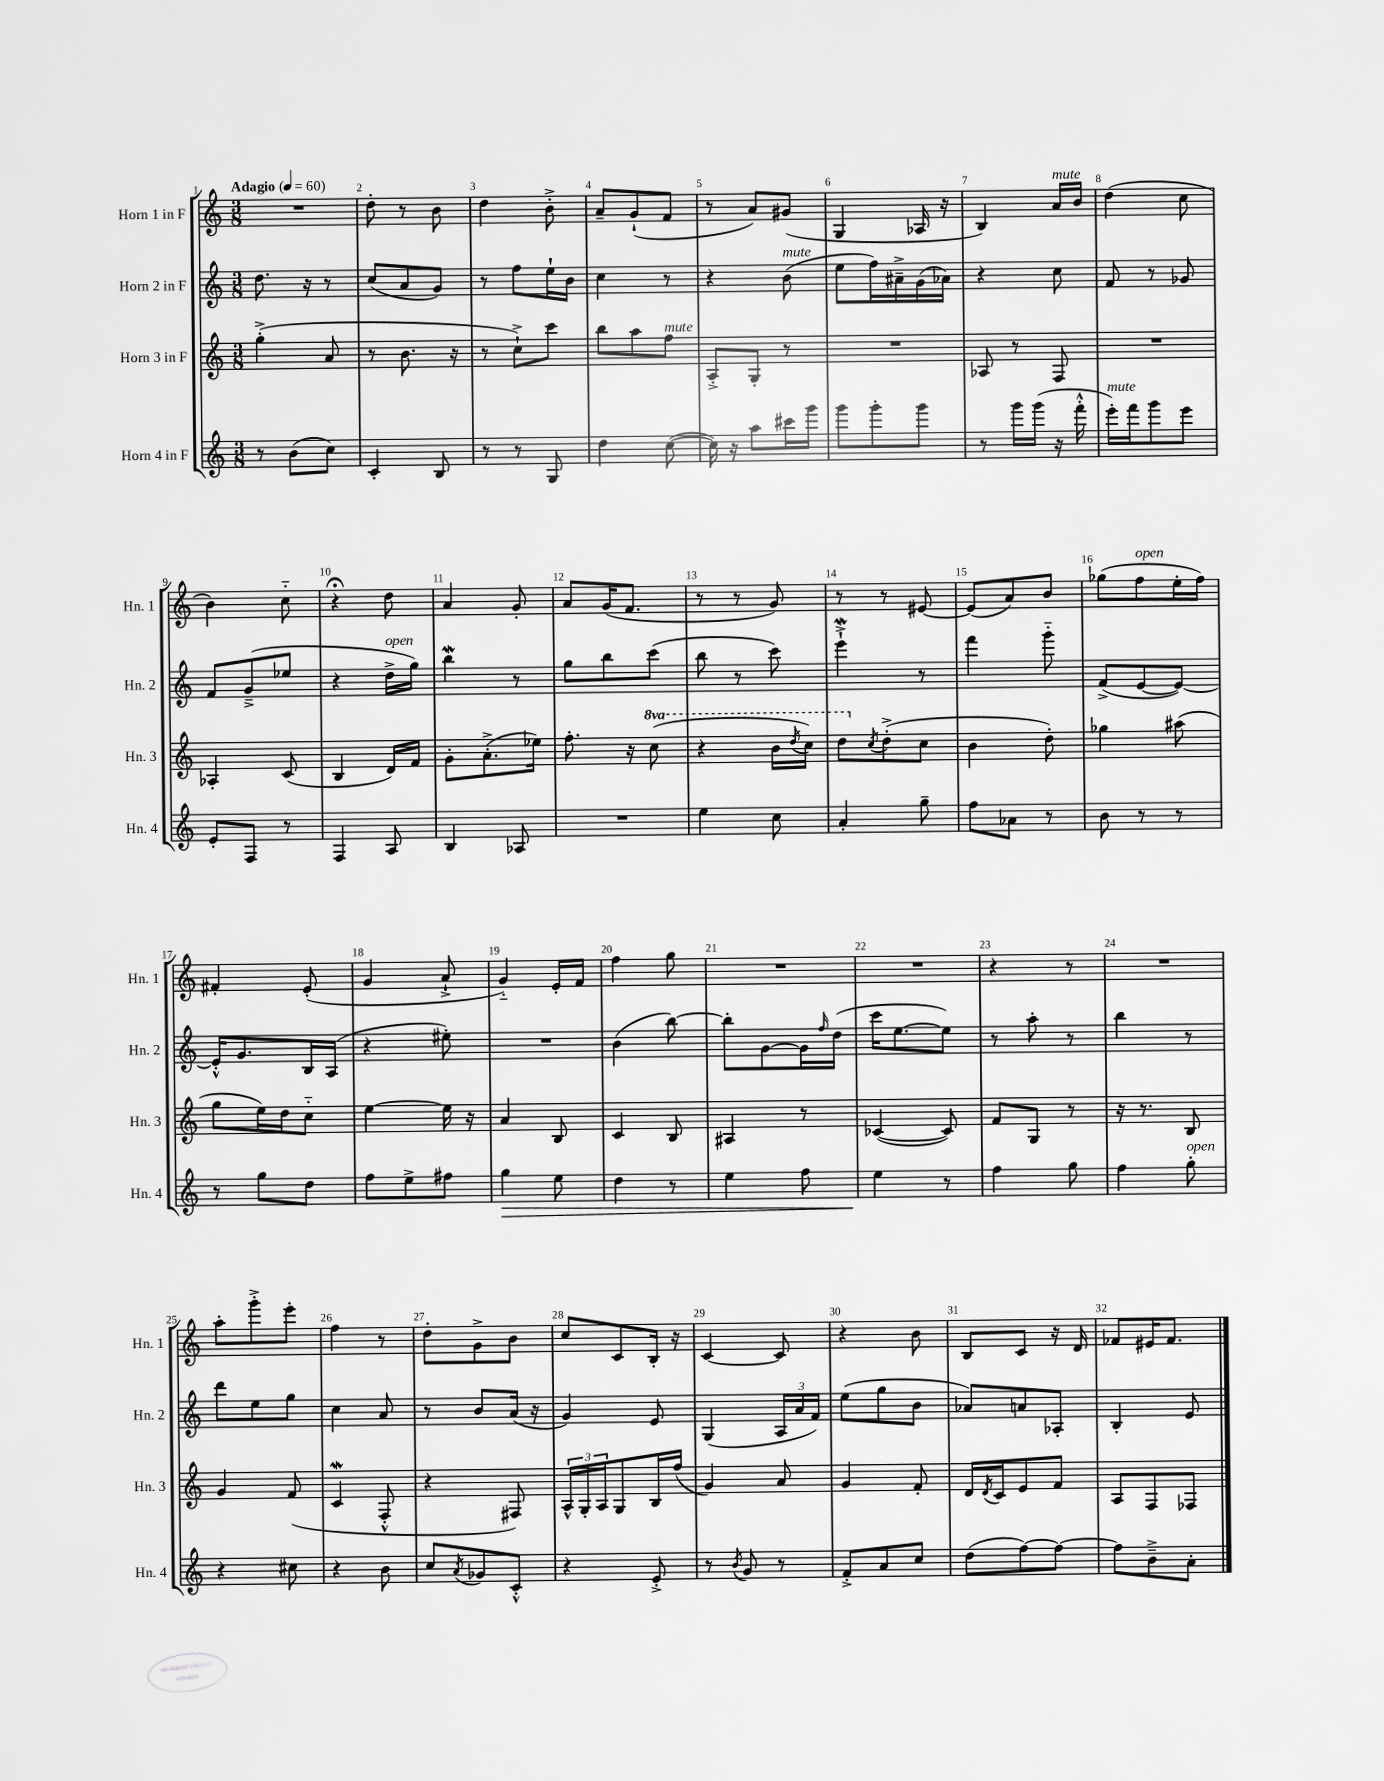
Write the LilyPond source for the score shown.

<<
\new StaffGroup <<
\new Staff = "s0" \with { instrumentName = "Horn 1 in F" shortInstrumentName = "Hn. 1" } {
    \clef treble \key c \major \numericTimeSignature \time 3/8 \tempo "Adagio" 4 = 60
    R4. |
    d''8-. r8 b'8 |
    d''4 b'8-.-> |
    a'8-- g'8-!( f'8 |
    r8 a'8) gis'8( |
    g4 aes16 r16 |
    b4) a'16^\markup { \italic "mute" } b'16 |
    d''4( c''8 |
    b'4) c''8-_ |
    r4\fermata d''8 |
    a'4 g'8-. |
    a'8 g'16( f'8. |
    r8 r8 g'8) |
    r8 r8 eis'8~ |
    eis'8( a'8) b'8 |
    ges''8( f''8^\markup { \italic "open" } e''16-. f''16) |
    fis'4-. e'8-.( |
    g'4 a'8-!-> |
    g'4-_) e'16-. f'16 |
    f''4 g''8 |
    R4. |
    R4. |
    r4 r8 |
    R4. |
    a''8-. g'''8-.-> e'''8-. |
    f''4 r8 |
    d''8-. g'8-> b'8 |
    c''8 c'8 b16-. r16 |
    c'4~ c'8 |
    r4 b'8 |
    b8 c'8 r16 d'16 |
    fes'8 eis'16 fes'8. \bar "|." |
}
\new Staff = "s1" \with { instrumentName = "Horn 2 in F" shortInstrumentName = "Hn. 2" } {
    \clef treble \key c \major \numericTimeSignature \time 3/8
    d''8. r16 r8 |
    c''8( a'8 g'8) |
    r8 f''8 e''16-! b'16 |
    c''4 r8 |
    r4 b'8^\markup { \italic "mute" }( |
    e''8 f''16) ais'16---> g'16( aes'16) |
    r4 c''8 |
    f'8 r8 ges'8 |
    f'8 g'8--->( ees''8 |
    r4 d''16->^\markup { \italic "open" } g''16) |
    b''4\mordent r8 |
    g''8 b''8 c'''8( |
    b''8 r8 c'''8) |
    e'''4-!->\mordent r8 |
    f'''4 g'''8-_ |
    f'8->( e'8~ e'8~) |
    e'16-.-^ g'8. b16 a16( |
    r4 eis''8-.) |
    R4. |
    b'4( b''8~) |
    b''8-. g'8~ g'16 \grace { f''16 } d''16( |
    c'''16 e''8.~ e''8) |
    r8 a''8-. r8 |
    b''4 r8 |
    d'''8 e''8 g''8 |
    c''4 a'8 |
    r8 b'8 a'16( r16 |
    g'4) e'8 |
    g4( \tuplet 3/2 { a16 a'16 f'16) } |
    e''8( g''8 b'8 |
    aes'8) a'8 aes8-. |
    b4-. e'8 \bar "|." |
}
\new Staff = "s2" \with { instrumentName = "Horn 3 in F" shortInstrumentName = "Hn. 3" } {
    \clef treble \key c \major \numericTimeSignature \time 3/8 \set Staff.ottavationMarkups = #ottavation-simple-ordinals
    g''4-.->( a'8 |
    r8 b'8. r16 |
    r8 c''8-!->) c'''8 |
    b''8 a''8 f''8^\markup { \italic "mute" } |
    a8-.-> g8-. r8 |
    R4. |
    aes8 r8 f8 |
    R4. |
    aes4-. c'8( |
    b4 d'16) f'16 |
    g'8-. a'8.-.->( ees''16) |
    f''8.-. r16 \ottava #1 c'''8( |
    r4 b''16 \acciaccatura { d'''8 } c'''16) |
    d'''8 \ottava #0 \acciaccatura { c''8 } d''8-.->( c''8 |
    b'4 d''8-.) |
    ges''4 ais''8( |
    g''8 e''16) d''16 c''8-_ |
    e''4~ e''16 r16 |
    a'4 b8 |
    c'4 b8 |
    ais4 r8 |
    ces'4~( ces'8) |
    f'8 g8 r8 |
    r16 r8. b8 |
    g'4 f'8( |
    c'4\mordent f8-.-^ |
    r4 fis8) |
    \tuplet 3/2 { a16-^ g16-. a16 } g8 b16 f''16( |
    g'4) a'8 |
    g'4 f'8-. |
    d'16 \acciaccatura { d'8 } c'16 e'8 f'8 |
    a8 f8 fes8 \bar "|." |
}
\new Staff = "s3" \with { instrumentName = "Horn 4 in F" shortInstrumentName = "Hn. 4" } {
    \clef treble \key c \major \numericTimeSignature \time 3/8
    r8 b'8( c''8) |
    c'4-. b8 |
    r8 r8 g8 |
    d''4 c''8~( |
    c''16) r16 a''8 cis'''16 g'''16 |
    g'''8 g'''8-. g'''8 |
    r8 g'''16 g'''16( r16 f'''16-.-^ |
    e'''16-.^\markup { \italic "mute" }) f'''16 g'''8 e'''8 |
    e'8-. f8 r8 |
    f4 a8 |
    b4 aes8 |
    R4. |
    e''4 c''8 |
    a'4-. g''8-- |
    f''8 aes'8 r8 |
    b'8 r8 r8 |
    r8 g''8 d''8 |
    f''8 e''8-> fis''8 |
    g''4\> e''8 |
    d''4 r8 |
    e''4 f''8 |
    e''4\! r8 |
    f''4 g''8 |
    f''4 g''8-.^\markup { \italic "open" } |
    r4 cis''8 |
    r4 b'8 |
    c''8 \acciaccatura { a'8 } ges'8 c'8-.-^ |
    r4 e'8-.-> |
    r8 \acciaccatura { b'8 } g'8 r8 |
    f'8-.-> a'8 c''8 |
    d''8( f''8~) f''8~ |
    f''8 b'8---> a'8-. \bar "|." |
}
>>
>>
\layout { \context { \Score \override BarNumber.break-visibility = ##(#f #t #t) barNumberVisibility = #all-bar-numbers-visible } }
